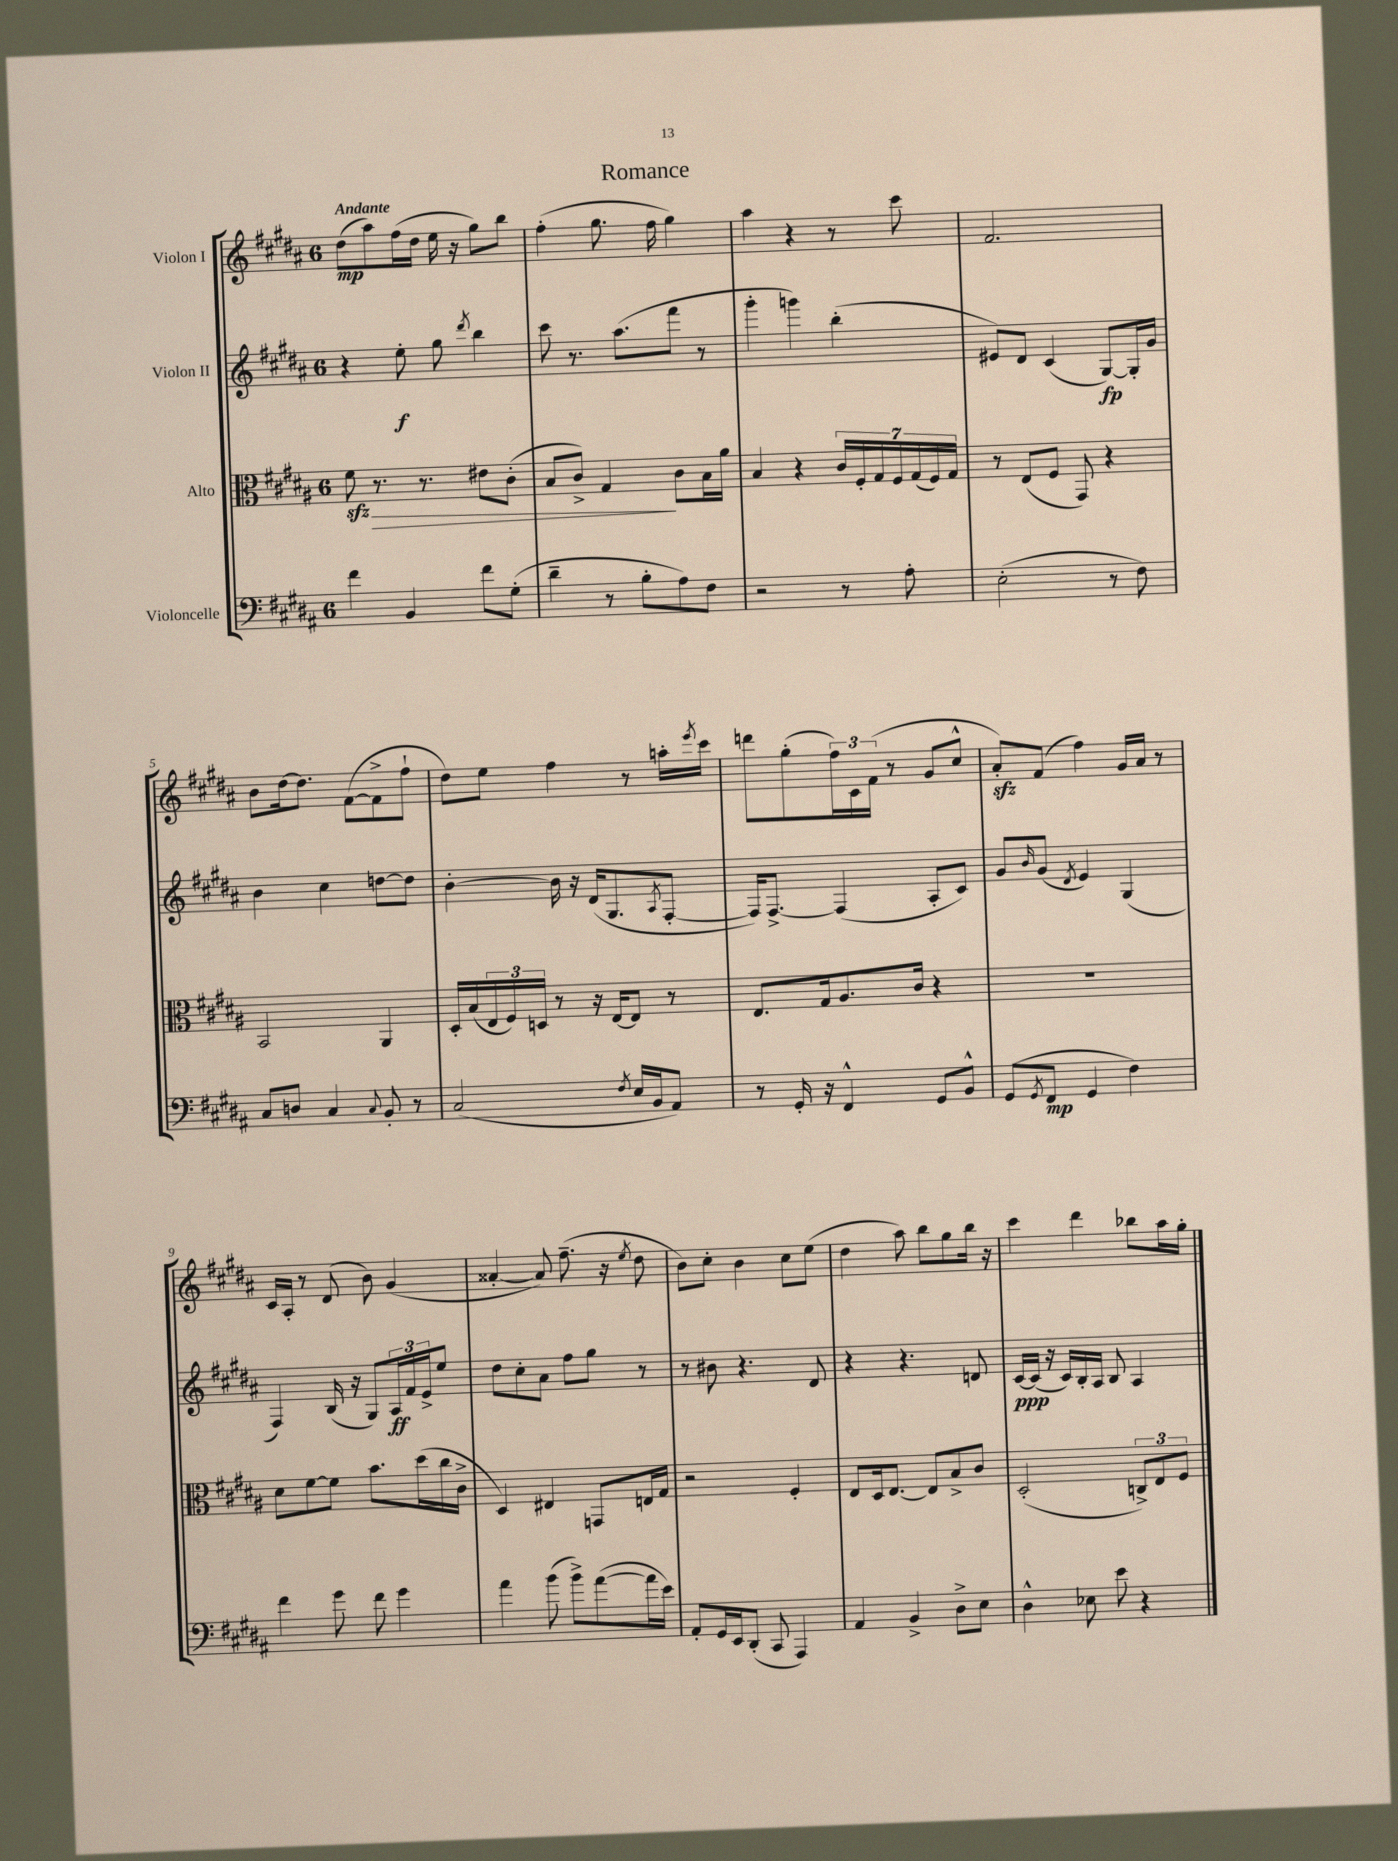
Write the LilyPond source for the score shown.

\header { title = "Romance" }
<<
\new StaffGroup <<
\new Staff = "s0" \with { instrumentName = "Violon I" } {
    \clef treble \key b \major \once \override Staff.TimeSignature.style = #'single-digit \time 6/8 \tempo "Andante"
    dis''8\mp( ais''8) fis''16( dis''16 e''16 r16 gis''8) b''8 |
    fis''4-.( gis''8. fis''16 gis''4) |
    ais''4 r4 r8 cis'''8 |
    fis'2. |
    b'8 dis''16~ dis''8. fis'8~( fis'8-> fis''8-! |
    dis''8) e''8 fis''4 r8 a''16-. \acciaccatura { e'''8 } cis'''16 |
    d'''8 gis''8-.( \tuplet 3/2 { fis''16) cis'16 fis'16( } r8 gis'8 cis''8-^ |
    ais'8-.\sfz) fis'8( fis''4) gis'16 ais'16 r8 |
    cis'16 ais16-. r8 dis'8( b'8) gis'4( |
    aisis'4~-. aisis'8) fis''8.--( r16 \acciaccatura { e''8 } dis''8 |
    b'8) cis''8-. b'4 cis''8 e''8( |
    dis''4 ais''8) b''8 gis''8 b''16 r16 |
    cis'''4 dis'''4 bes''8 ais''16 gis''16-. \bar "|." |
}
\new Staff = "s1" \with { instrumentName = "Violon II" } {
    \clef treble \key b \major \once \override Staff.TimeSignature.style = #'single-digit \time 6/8
    r4 e''8-.\f gis''8 \acciaccatura { dis'''8 } b''4 |
    cis'''8 r8. ais''8.( fis'''8 r8 |
    gis'''4-. g'''4) b''4-.( |
    eis'8) dis'8 cis'4( gis8~\fp) gis16-. gis'16 |
    b'4 cis''4 d''8~ d''8 |
    b'4~-. b'16 r16 dis'16( gis8. \acciaccatura { ais8 } fis8~-. |
    fis16) fis8.~-> fis4( ais8-. cis'8) |
    gis'8 \grace { b'16 } gis'8( \acciaccatura { dis'8 } e'4) gis4( |
    fis4) b16( r16 gis8) \tuplet 3/2 { ais16\ff fis'16 e'16-> } e''8 |
    dis''8 cis''8-. ais'8 fis''8 gis''8 r8 |
    r8 bis'8 r4. dis'8 |
    r4 r4. d'8 |
    cis'16~\ppp cis'16( r16 cis'16) b16-. ais16 b8 ais4 \bar "|." |
}
\new Staff = "s2" \with { instrumentName = "Alto" } {
    \clef alto \key b \major \once \override Staff.TimeSignature.style = #'single-digit \time 6/8
    fis'8\sfz\> r8. r8. eis'8 cis'8-.( |
    b8 cis'8->) gis4\! cis'8 b16 ais'16 |
    b4 r4 \tuplet 7/4 { cis'16 fis16-. gis16 fis16 gis16( fis16) gis16 } |
    r8 e8( fis8 gis,8) r4 |
    b,2 ais,4 |
    dis16-. b16( \tuplet 3/2 { e16 fis16) d16 } r8 r16 e16~ e8 r8 |
    e8. gis16 ais8. cis'16 r4 |
    R2. |
    dis'8 fis'8~ fis'8 b'8. dis''16( cis''16 cis'16-> |
    dis4) eis4 g,8 e16 gis16 |
    r2 fis4-. |
    e8 dis16 e8.~ e8 b8-> cis'8 |
    dis2-.( \tuplet 3/2 { c8->) e8 fis8 } \bar "|." |
}
\new Staff = "s3" \with { instrumentName = "Violoncelle" } {
    \clef bass \key b \major \once \override Staff.TimeSignature.style = #'single-digit \time 6/8
    fis'4 b,4 fis'8 gis8-.( |
    dis'4-- r8 b8-. ais8) fis8 |
    r2 r8 ais8-. |
    e2-.( r8 fis8) |
    cis8 d8 cis4 \appoggiatura { cis8 } b,8-. r8 |
    cis2( \acciaccatura { fis8 } e16 b,16 ais,8) |
    r8 gis,16-. r16 fis,4-^ gis,8 b,8-^ |
    gis,8( \acciaccatura { gis,8 } fis,8\mp gis,4 fis4) |
    fis'4 gis'8 fis'8 gis'4 |
    ais'4 b'8( b'8->) ais'8~( ais'16 e'16) |
    ais,8-. gis,16 e,16 dis,8-.( cis,8 ais,,4) |
    ais,4 b,4-> dis8-> e8 |
    dis4-^ ees8 e'8 r4 \bar "|." |
}
>>
>>
